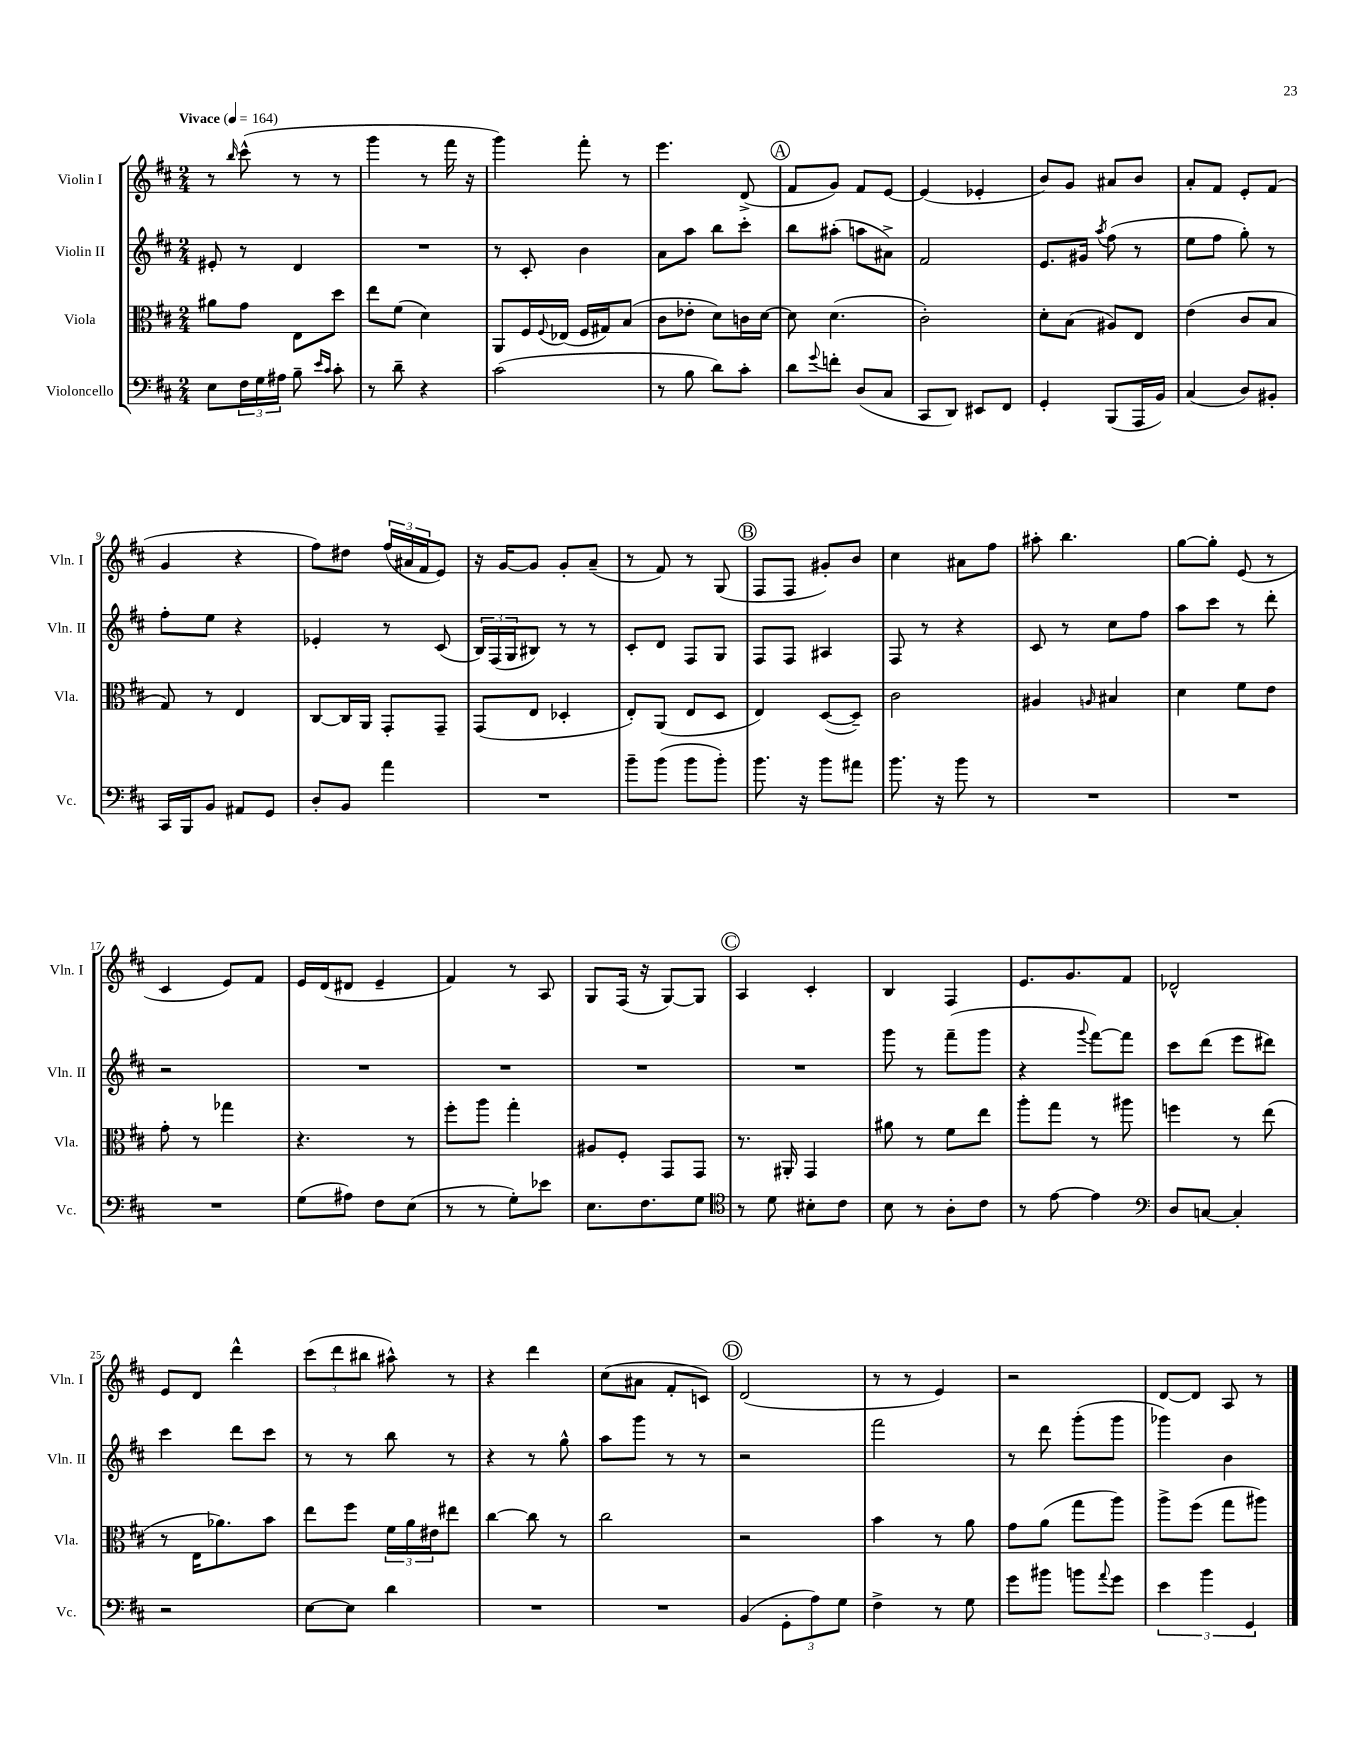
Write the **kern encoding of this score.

**kern	**kern	**kern	**kern
*staff4	*staff3	*staff2	*staff1
*clefF4	*clefC3	*clefG2	*clefG2
*k[f#c#]	*k[f#c#]	*k[f#c#]	*k[f#c#]
*M2/4	*M2/4	*M2/4	*M2/4
*MM164	*MM164	*MM164	*MM164
8E	8a#	8e#'	8r
.	.	.	16qqbb
24F#	8g	8r	(8ccc#^^
24G	.	.	.
24A#	.	.	.
8B~	8E	4d	8r
16qqe	.	.	.
16qqc#	.	.	.
8c#'	8dd	.	8r
=	=	=	=
8r	8ee	2r	4ggg
8d~	(8f#	.	.
4r	4d)	.	8r
.	.	.	16fff#
.	.	.	16r
=	=	=	=
(2c#	8AA	8r	4ggg)
.	16F#	8c#'	.
.	8qqF#	.	.
.	(16E-	.	.
.	16F#	4b	8fff#'
.	16G#)	.	.
.	(8B	.	8r
=	=	=	=
8r	8c#	8a	4.eee
8B	8e-'	8aa	.
8d)	8d)	8bb	.
8c#'	16c	8ccc#'	(8d^
.	[16d	.	.
=	=	=	=
8d	8d]	8bb	8f#
8qqg	.	.	.
8f'	(4.d	(8aa#'	8g)
(8D	.	8aa	8f#
8C#	.	8a#^)	[8e
=	=	=	=
8CC#	2c#')	2f#	(4e]
8DD)	.	.	.
8EE#	.	.	4e-'
8FF#	.	.	.
=	=	=	=
4GG'	8d'	8.e	8b)
.	(8B	.	8g
.	.	16g#	.
.	.	8qaa	.
(8BBB	8A#)	(8ff#	8a#
16AAA	8E	8r	8b
16BB)	.	.	.
=	=	=	=
(4C#	(4e	8ee	8a'
.	.	8ff#	8f#
8D)	8c#	8gg')	8e'
8BB#'	8B	8r	(8f#
=	=	=	=
16CC#	8G)	8ff#'	4g
16BBB	.	.	.
8BB	8r	8ee	.
8AA#	4E	4r	4r
8GG	.	.	.
=	=	=	=
8D'	[8C#	4e-'	8ff#)
8BB	16C#]	.	8dd#
.	16AA	.	.
4a	8GG'	8r	(24ff#
.	.	.	24a#
.	.	.	24f#
.	8GG~	(8c#	8e)
=	=	=	=
2r	(8GG	24B)	16r
.	.	(24F#	.
.	.	.	[16g
.	.	24G	.
.	8E	8B#)	8g]
.	4D-'	8r	8g'
.	.	8r	(8a~
=	=	=	=
8b~	8E')	8c#'	8r
(8b	(8AA	8d	8f#)
8b	8E	8F#	8r
8b')	8D	8G	(8G
=	=	=	=
8.b	4E)	8F#	8F#
.	.	8F#	8F#
16r	.	.	.
8b	([8D	4A#	8g#')
8a#	8D~])	.	8b
=	=	=	=
8.b	2c#	8F#	4cc#
.	.	8r	.
16r	.	.	.
8b	.	4r	8a#
8r	.	.	8ff#
=	=	=	=
2r	4A#	8c#	8aa#'
.	.	8r	4.bb
.	16qqA	.	.
.	4B#	8cc#	.
.	.	8ff#	.
=	=	=	=
2r	4d	8aa	[8gg
.	.	8ccc#	8gg']
.	8f#	8r	(8e
.	8e	8ddd'	8r
=	=	=	=
2r	8g'	2r	4c#
.	8r	.	.
.	4gg-	.	8e)
.	.	.	8f#
=	=	=	=
(8G	4.r	2r	16e
.	.	.	(16d
8A#)	.	.	8d#
8F#	.	.	4e~
(8E	8r	.	.
=	=	=	=
8r	8ff#'	2r	4f#)
8r	8aa	.	.
8G')	4gg'	.	8r
8e-	.	.	8A
=	=	=	=
8.E	8A#	2r	8G
.	8F#'	.	(16F#
8.F#	.	.	16r
.	8GG	.	[8G)
8G	8GG	.	8G]
=	=	=	=
*clefC4	*	*	*
8r	8.r	2r	4A
8d	.	.	.
.	16AA#'	.	.
8B#'	4GG	.	4c#'
8c#	.	.	.
=	=	=	=
8B	8a#	8ggg	4B
8r	8r	8r	.
8A'	8f#	(8fff#~	4F#
8c#	8ee	8ggg	.
=	=	=	=
8r	8aa'	4r	8.e
[8e	8gg	.	.
.	.	.	8.g
.	.	8qqggg	.
4e]	8r	[8fff#)	.
.	8aa#	8fff#]	8f#
=	=	=	=
*clefF4	*	*	*
8D	4ff	8ccc#	2d-^^
[8C	.	(8ddd	.
4C']	8r	8eee	.
.	(8ee	8ddd#)	.
=	=	=	=
2r	8r	4ccc#	8e
.	16E	.	8d
.	8.a-)	.	.
.	.	8ddd	4ddd^^
.	8b	8ccc#	.
=	=	=	=
[8E	8ee	8r	(12ccc#
.	.	.	12ddd
8E]	8ff#	8r	.
.	.	.	12bb#
4d	24f#	8bb	8aa#^^)
.	24a	.	.
.	24e#	.	.
.	8ee#	8r	8r
=	=	=	=
2r	[4cc#	4r	4r
.	8cc#]	8r	4ddd
.	8r	8gg^^	.
=	=	=	=
2r	2cc#	8aa	(8cc#
.	.	8ggg	8a#
.	.	8r	8f#'
.	.	8r	8c)
=	=	=	=
(4BB	2r	2r	(2d
12GG'	.	.	.
12A)	.	.	.
12G	.	.	.
=	=	=	=
4F#^	4b	2fff#	8r
.	.	.	8r
8r	8r	.	4e)
8G	8a	.	.
=	=	=	=
8g	8g	8r	2r
8b#	(8a	8ddd	.
8b	8gg	(8ggg'	.
8qqa	.	.	.
8g	8aa)	8ggg	.
=	=	=	=
6e	8aa^	4ggg-)	[8d
.	(8ff#	.	8d]
6b	.	.	.
.	8gg	4b	8A
6GG	.	.	.
.	8aa#)	.	8r
==	==	==	==
*-	*-	*-	*-
